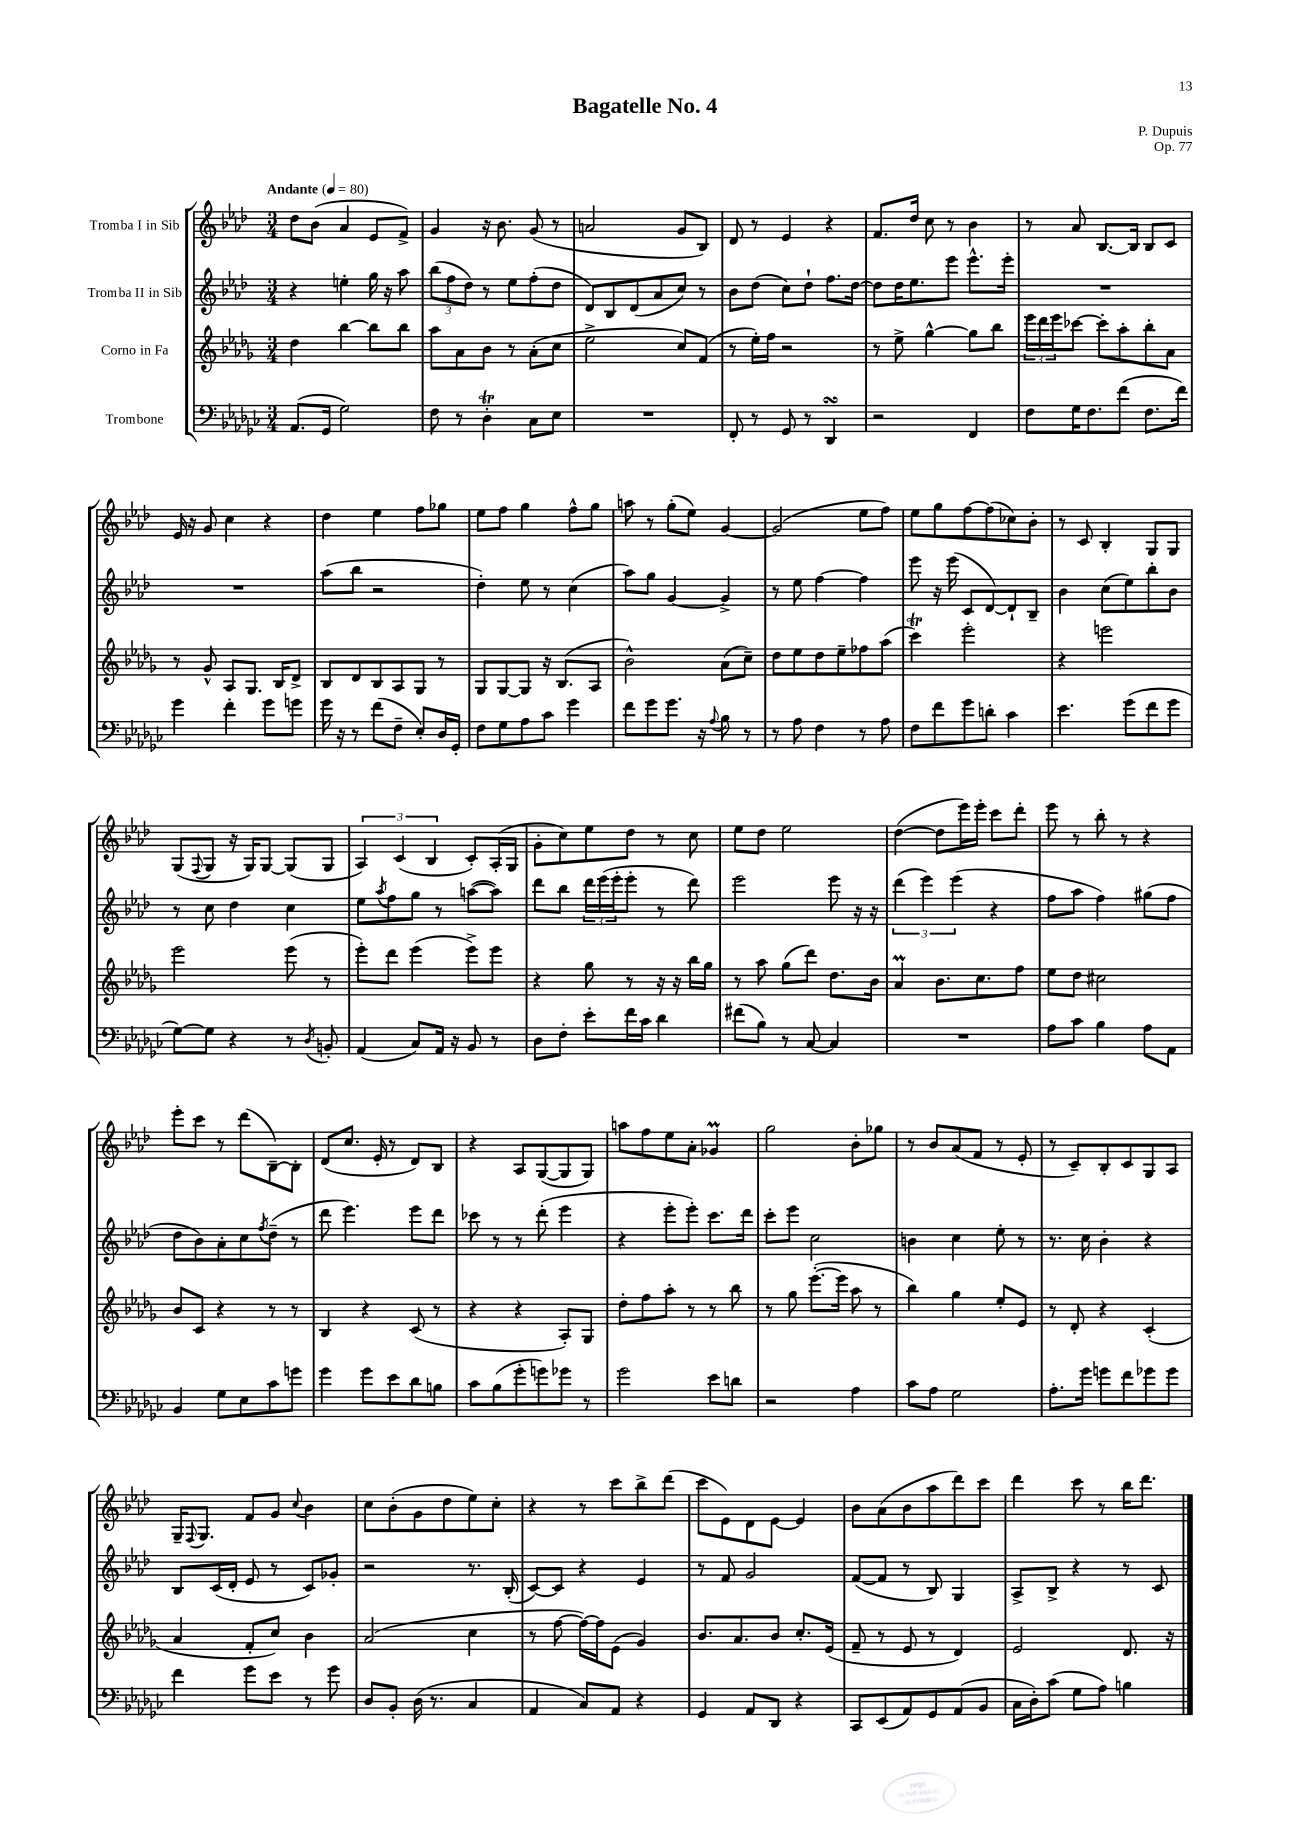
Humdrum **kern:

**kern	**kern	**kern	**kern
*staff4	*staff3	*staff2	*staff1
*clefF4	*clefG2	*clefG2	*clefG2
*k[b-e-a-d-g-c-]	*k[b-e-a-d-g-]	*k[b-e-a-d-]	*k[b-e-a-d-]
*M3/4	*M3/4	*M3/4	*M3/4
*MM80	*MM80	*MM80	*MM80
(8.AA-	4dd-	4r	8dd-
.	.	.	(8b-
16GG-	.	.	.
2G-)	[4bb-	4ee'	4a-
.	8bb-]	16gg	8e-
.	.	16r	.
.	8bb-	8aa-	8f^)
=	=	=	=
8F	8aa-	(12bb-	4g
.	.	12ff	.
8r	8a-	.	.
.	.	12dd-)	.
4D-'	8b-	8r	16r
.	.	.	8.b-
.	8r	8ee-	.
8C-	(8a-'	(8ff'	(8g
8E-	8cc	8dd-	8r
=	=	=	=
2.r	2ee-^	8d-)	2a
.	.	8B-	.
.	.	(8d-	.
.	.	8a-	.
.	8cc)	8cc)	8g
.	(8f	8r	8B-)
=	=	=	=
8FF'	8r	8b-	8d-
8r	16ee-')	(8dd-	8r
.	16ff	.	.
8GG-	2r	8cc)	4e-
8r	.	8dd-`	.
4DD-	.	8.ff	4r
.	.	[16dd-	.
=	=	=	=
2r	8r	8dd-]	8.f
.	8ee-^	16dd-	.
.	.	8.ee-	16dd-
.	[4gg-^^	.	8cc
.	.	8eee-	8r
4FF	8gg-]	8.eee-^^	4b-
.	8bb-	.	.
.	.	16eee-'	.
=	=	=	=
8F	24eee-	2.r	8r
.	24ddd-	.	.
.	24eee-	.	.
16G-	[8ccc-	.	8a-
8.F	.	.	.
.	8ccc-']	.	[8.B-
(8f	8aa-'	.	.
.	.	.	16B-]
8.F	8bb-'	.	8B-
.	8a-	.	8c
16f)	.	.	.
=	=	=	=
4g-	8r	2.r	16e-
.	.	.	16r
.	8g-^^	.	8g
4f'	8A-	.	4cc
.	8.G-	.	.
8g-	.	.	4r
.	16B-	.	.
8g	8d-^	.	.
=	=	=	=
16g-	8B-	(8aa-	4dd-
16r	.	.	.
8r	8d-	8bb-	.
(8f	8B-	2r	4ee-
8F~	8A-	.	.
8E-')	8G-	.	8ff
16D-	8r	.	8gg-
16GG-'	.	.	.
=	=	=	=
8F	8G-	4dd-')	8ee-
8G-	[8G-	.	8ff
8A-	8G-]	8ee-	4gg
8c-	16r	8r	.
.	(8.B-	.	.
4g-	.	(4cc	8ff^^
.	8A-	.	8gg
=	=	=	=
8f	2b-^^)	8aa-)	8aa
8g-	.	8gg	8r
8.g-	.	[4g	(8gg'
.	.	.	8ee-)
16r	.	.	.
8qqA-	.	.	.
8B-	(8a-	4g^]	[4g
8r	8cc~)	.	.
=	=	=	=
8r	8dd-	8r	(2g]
8A-	8ee-	8ee-	.
4F	8dd-	[4ff	.
.	8ee-~	.	.
8r	8ff-	4ff]	8ee-
8A-	(8aa-	.	8ff)
=	=	=	=
8F	4ccc)	8eee-	8ee-
8f	.	16r	8gg
.	.	(16eee-	.
8g-	2eee-'	8c	[8ff
8d'	.	[8d-)	(8ff]
4c-	.	8d-`]	8cc-)
.	.	8B-~	8b-'
=	=	=	=
4.e-	4r	4b-	8r
.	.	.	8c
.	2eee	(8cc	4B-'
(8g-	.	8ee-)	.
8f	.	8bb-'	8G
8g-	.	8b-	8G
=	=	=	=
[8G-)	2eee-	8r	(8G
.	.	.	8qqF
8G-]	.	8cc	8G
4r	.	4dd-	16r
.	.	.	16G)
.	.	.	[8G
8r	(8eee-	4cc	(8G]
8qD-	.	.	.
8BB'	8r	.	8G
=	=	=	=
(4AA-	8eee-')	8ee-	6A-)
.	.	8qaa-	.
.	8ddd-	8ff	.
.	.	.	(6c
8C-)	(4eee-	8gg	.
.	.	.	6B-
16AA-	.	8r	.
16r	.	.	.
8BB-	8eee-^)	([8aa	8c')
8r	8eee-	8aa])	(16A-'
.	.	.	16G
=	=	=	=
8D-	4r	8ddd-	8g'
8F'	.	8bb-	8cc)
8e-'	8gg-	24ddd-	8ee-
.	.	(24eee-	.
.	.	24eee-'	.
16f	8r	8eee-'	8dd-
16c-	.	.	.
4d-	16r	8r	8r
.	16r	.	.
.	16bb-	8ddd-)	8cc
.	16gg-	.	.
=	=	=	=
(8f#	8r	2eee-	8ee-
8B-)	8aa-	.	8dd-
8r	(8gg-	.	2ee-
[8C-	8ddd-)	.	.
4C-]	8.dd-	8eee-	.
.	.	16r	.
.	16b-	16r	.
=	=	=	=
2.r	4a-	(6ddd-	([4dd-
.	.	6eee-)	.
.	8.b-	.	8dd-]
.	.	(6eee-	.
.	.	.	16eee-)
.	8.cc	.	16eee-'
.	.	4r	8ccc
.	8ff	.	8ddd-'
=	=	=	=
8A-	8ee-	8ff	8eee-
8c-	8dd-	8aa-	8r
4B-	2cc#	4ff)	8bb-'
.	.	.	8r
8A-	.	(8gg#	4r
8AA-	.	8ff	.
=	=	=	=
4BB-	8b-	8dd-	8eee-'
.	8c	8b-)	8ccc
8G-	4r	8a-'	8r
8E-	.	8cc	(8ddd-
.	.	8qff	.
8c-	8r	(8dd-~	[8B-~)
8g	8r	8r	8B-']
=	=	=	=
4g-	4B-	8ddd-	(8d-
.	.	4.eee-)	8.cc
8g-	4r	.	.
.	.	.	16e-'
8e-	.	.	8r
8d-	(8c	8eee-	8d-)
8B	8r	8ddd-	8B-
=	=	=	=
8c-	4r	8ccc-	4r
(8B-	.	8r	.
8g-'	4r	8r	8A-
8g)	.	(8ddd-'	([8G
8g-	8A-')	4eee-	8G]
8r	8G-	.	8G)
=	=	=	=
2g-	8dd-'	4r	8aa
.	8ff	.	8ff
.	8aa-'	8eee-'	8ee-
.	8r	8eee-')	8a-'
8e-	8r	8.ccc	4g-
8d	8bb-	.	.
.	.	16ddd-	.
=	=	=	=
2r	8r	8ccc'	2gg
.	8gg-	8eee-	.
.	([8.eee-'	2cc	.
.	16eee-]	.	.
4A-	8aa-	.	8b-'
.	8r	.	8gg-
=	=	=	=
8c-	4bb-)	4b	8r
8A-	.	.	8b-
2G-	4gg-	4cc	(8a-
.	.	.	8f
.	8ee-'	8ee-'	8r
.	8e-	8r	8e-'
=	=	=	=
8.A-'	8r	8.r	8r
.	8d-'	.	8c~)
16g-	.	16cc	.
8g	4r	4b-'	8B-'
8f	.	.	8c
8g-	(4c'	4r	8G
8g-	.	.	8A-
=	=	=	=
4f	4a-	8B-	16G~
.	.	.	8qqF
.	.	.	8.G
.	.	(16c	.
.	.	16d-'	.
8g-	8f'	8e-	8f
8e-	8cc)	8r	8g
.	.	.	8qqcc
8r	4b-	8c)	4b-
8g-	.	8g-'	.
=	=	=	=
8D-	(2a-	2r	8cc
8BB-'	.	.	(8b-'
(16D-	.	.	8g
8.r	.	.	.
.	.	.	8dd-
4C-	4cc	8.r	8ee-)
.	.	.	8cc'
.	.	(16B-'	.
=	=	=	=
4AA-	8r	[8c)	4r
.	[8ff	8c]	.
8C-)	16ff_)	4r	8r
.	16ff]	.	.
8AA-	(8e-	.	8ccc
4r	4g-)	4e-	8bb-^
.	.	.	(8ddd-
=	=	=	=
4GG-	8.b-	8r	8ccc
.	.	8f	8e-)
.	8.a-	.	.
8AA-	.	2g	8d-
8DD-	8b-	.	[8e-
4r	8.cc'	.	4e-]
.	(16e-	.	.
=	=	=	=
8CC-	8f~	([8f	8b-
(8EE-	8r	8f]	(8a-
8AA-)	8e-	8r	8b-
8GG-	8r	8B-)	8aa-
(8AA-	4d-)	4G	8ddd-)
8BB-	.	.	8ccc
=	=	=	=
16C-	2e-	8A-^	4ddd-
16D-')	.	.	.
(8c-	.	8B-^	.
8G-	.	4r	8ccc
8A-)	.	.	8r
4B	8.d-	8r	16bb-
.	.	.	8.ddd-
.	.	8c	.
.	16r	.	.
==	==	==	==
*-	*-	*-	*-
